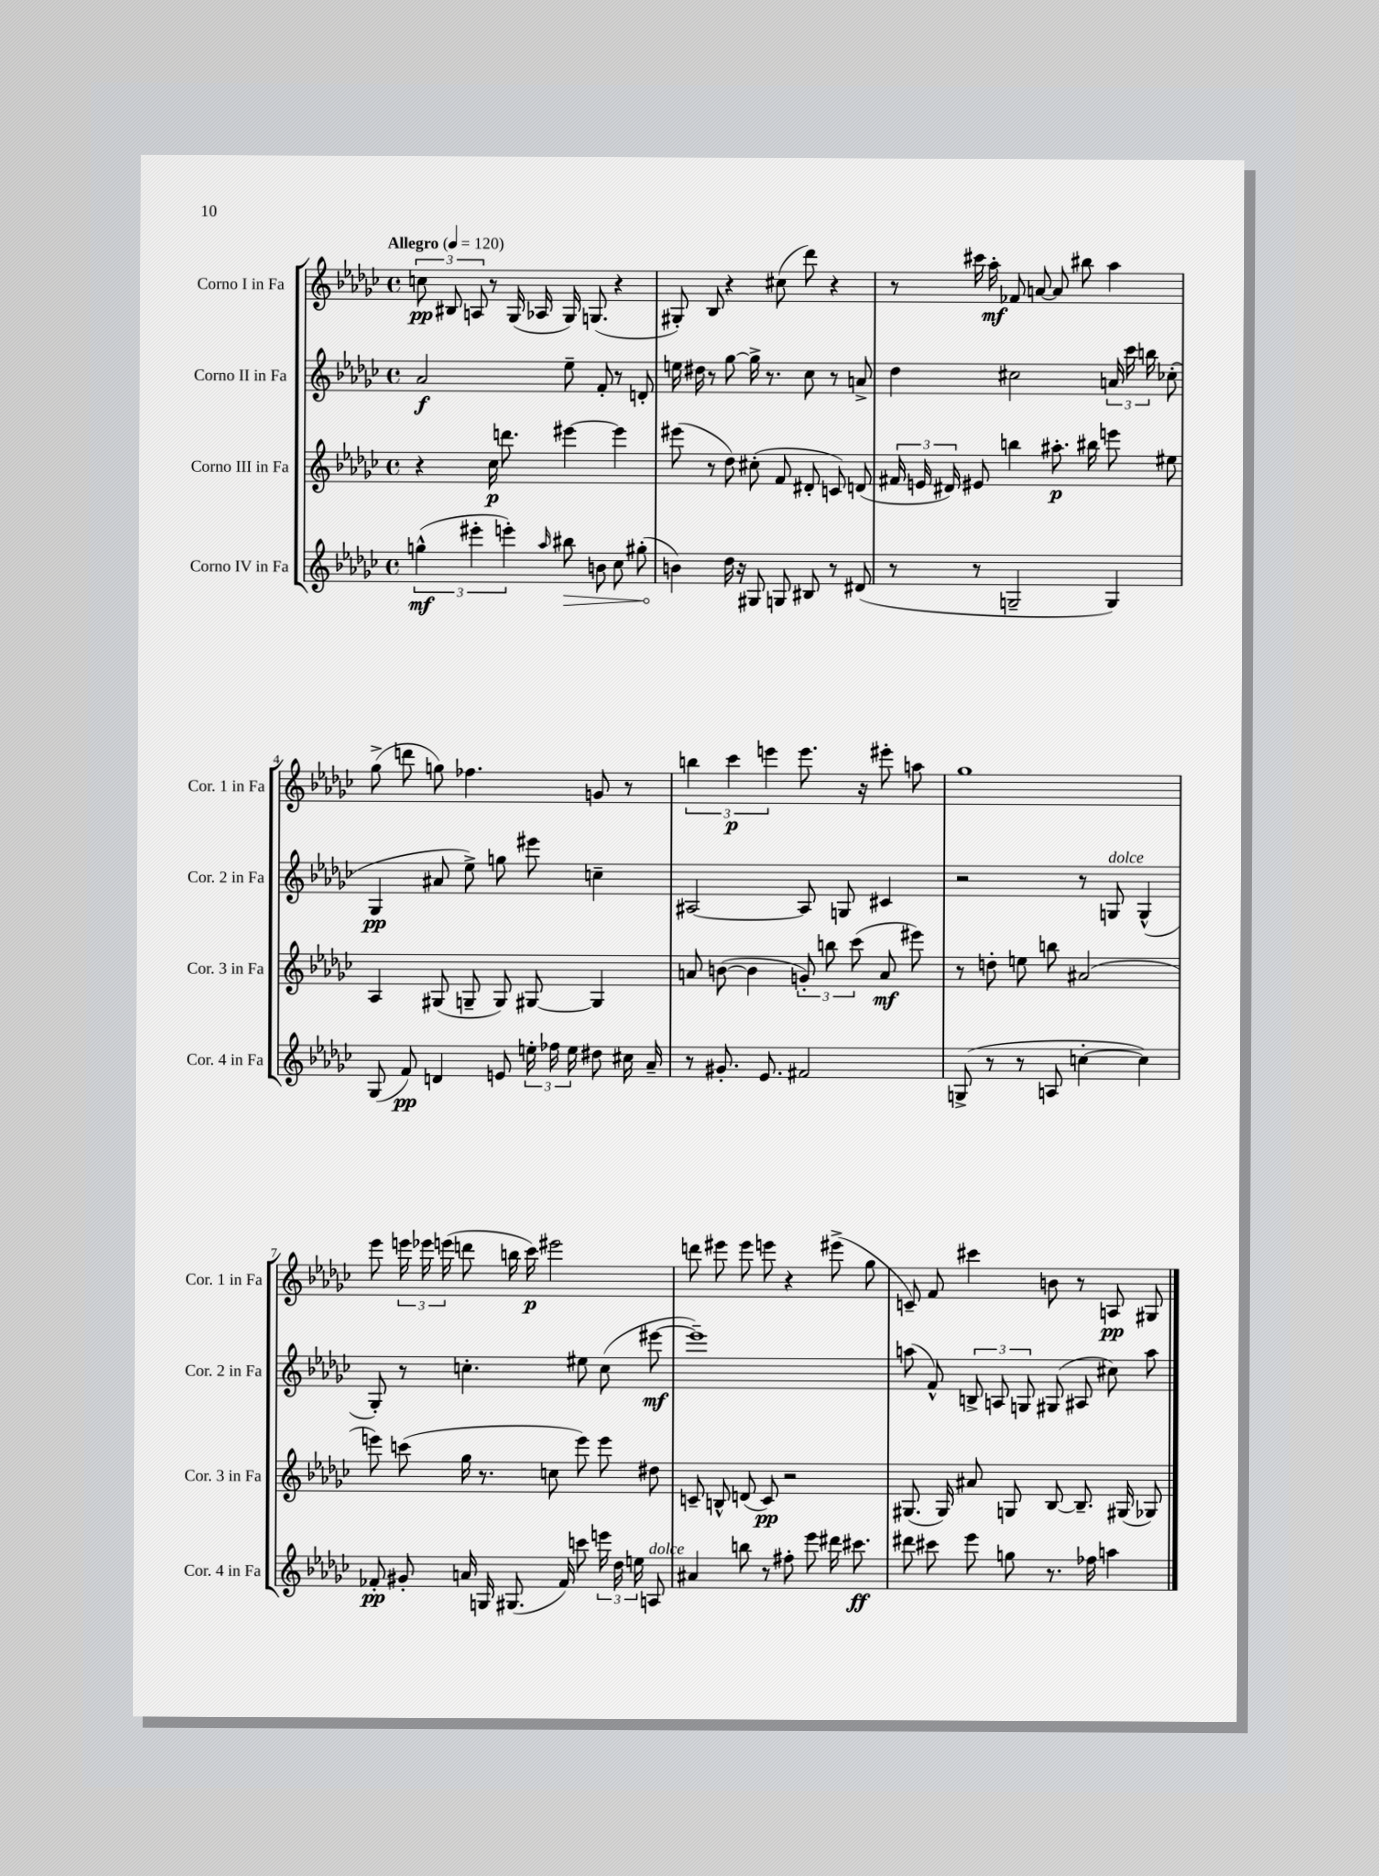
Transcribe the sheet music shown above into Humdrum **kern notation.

**kern	**dynam	**kern	**dynam	**kern	**dynam	**kern	**dynam
*part4	*part4	*part3	*part3	*part2	*part2	*part1	*part1
*staff4	*staff4	*staff3	*staff3	*staff2	*staff2	*staff1	*staff1
*I"Corno IV in Fa	*	*I"Corno III in Fa	*	*I"Corno II in Fa	*	*I"Corno I in Fa	*
*I'Cor. 4 in Fa	*	*I'Cor. 3 in Fa	*	*I'Cor. 2 in Fa	*	*I'Cor. 1 in Fa	*
*clefG2	*	*clefG2	*	*clefG2	*	*clefG2	*
*k[b-e-a-d-g-c-]	*	*k[b-e-a-d-g-c-]	*	*k[b-e-a-d-g-c-]	*	*k[b-e-a-d-g-c-]	*
*M4/4	*	*M4/4	*	*M4/4	*	*M4/4	*
*met(c)	*	*met(c)	*	*met(c)	*	*met(c)	*
*MM120	*	*MM120	*	*MM120	*	*MM120	*
=1	=1	=1	=1	=1	=1	=1	=1
!	!	!	!	!	!	!LO:TX:a:B:t=Allegro	!
(6ggn^^\	mf	4r	.	2a-/	f	12ccn\	pp
.	.	.	.	.	.	12B#X/	.
6eee#X'\	.	.	.	.	.	12An/	.
.	.	16cc-\	p	.	.	8r	.
.	.	8.dddn\	.	.	.	.	.
6eeen'\)	.	.	.	.	.	.	.
.	.	.	.	.	.	(16G-/	.
.	.	.	.	.	.	16A-X/	.
16qqaa-/	.	.	.	.	.	.	.
!	!LO:HP:b	!	!	!	!	!	!
8bb#X\	>	[4eee#X\	.	8ee-~\	.	16G-/)	.
.	.	.	.	.	.	(8.Gn/	.
8bn\	.	.	.	8f'/	.	.	.
8cc-\	.	4eee#\]	.	8r	.	4r	.
(8gg#X'\	.	.	.	8dn'/	.	.	.
=2	=2	=2	=2	=2	=2	=2	=2
4bn\)	.	(8eee#X\	.	16een\	.	8G#X'/)	.
.	.	.	.	16dd#X\	.	.	.
.	.	8r	.	8r	.	8B-/	.
16dd-\	]	8dd-\)	.	[8gg-\	.	4r	.
16r	.	.	.	.	.	.	.
8G#X/	.	(8cc#X'\	.	16gg-^\]	.	.	.
.	.	.	.	8.r	.	.	.
8Gn/	.	8f/	.	.	.	(8cc#X\	.
8B#X/	.	8d#X'/	.	8cc-\	.	8ddd-\)	.
8r	.	8cn/)	.	8r	.	4r	.
(8d#X/	.	(8dn/	.	8an^/	.	.	.
=3	=3	=3	=3	=3	=3	=3	=3
8r	.	24f#X/	.	4dd-\	.	8r	.
.	.	24en/	.	.	.	.	.
.	.	24d#X/)	.	.	.	.	.
8r	.	8e#X/	.	.	.	16ccc#X\	.
.	.	.	.	.	.	16aa-'\	mf
2Gn~/	.	4bbn\	.	2cc#X\	.	8f-X/	.
.	.	.	.	.	.	[8an/	.
.	.	8.aa#X'\	p	.	.	8a/]	.
.	.	.	.	.	.	8bb#X\	.
.	.	16bb#X\	.	.	.	.	.
4G/)	.	8eeen\	.	24an/	.	4aa-\	.
.	.	.	.	24ccc-\	.	.	.
.	.	.	.	24bbn\	.	.	.
.	.	8ee#X\	.	(8cc-X'\	.	.	.
!!LO:LB:g=z
=4	=4	=4	=4	=4	=4	=4	=4
(8G-/	.	4A-/	.	4G-/	pp	(8gg-^\	.
8f/)	pp	.	.	.	.	8dddn\	.
4dn/	.	(8G#X/	.	8a#X/	.	8ggn\)	.
.	.	8Gn~/	.	8ee-^\)	.	4.ff-X\	.
8en/	.	8G/)	.	8ggn\	.	.	.
24een'\	.	[8G#X/	.	8eee#X\	.	.	.
24ff-X\	.	.	.	.	.	.	.
24ee\	.	.	.	.	.	.	.
8dd#X\	.	4G#/]	.	4ccn~\	.	8gn/	.
16cc#X\	.	.	.	.	.	8r	.
16a-~/	.	.	.	.	.	.	.
=5	=5	=5	=5	=5	=5	=5	=5
8r	.	8an/	.	[2A#X/	.	6bbn\	.
8.g#X'/	.	([8bn\	.	.	.	.	.
.	.	.	.	.	.	6ccc-\	p
.	.	4b\]	.	.	.	.	.
8.e-/	.	.	.	.	.	.	.
.	.	.	.	.	.	6eeen\	.
2f#X/	.	12gn'/)	.	8A#/]	.	8.eee\	.
.	.	12bbn\	.	.	.	.	.
.	.	.	.	8Gn/	.	.	.
.	.	(12ccc-\	.	.	.	.	.
.	.	.	.	.	.	16r	.
.	.	8a/	mf	4c#X/	.	8eee#X'\	.
.	.	8eee#X\)	.	.	.	8aan\	.
=6	=6	=6	=6	=6	=6	=6	=6
(8Gn^/	.	8r	.	2r	.	1gg-	.
8r	.	8ddn'\	.	.	.	.	.
8r	.	8een\	.	.	.	.	.
8An/	.	8bbn\	.	.	.	.	.
[4ccn'\	.	(2a#X/	.	8r	.	.	.
!	!	!	!	!LO:TX:a:i:t=dolce	!	!	!
.	.	.	.	8Gn/	.	.	.
4cc\])	.	.	.	(4G^^/	.	.	.
!!LO:LB:g=z
=7	=7	=7	=7	=7	=7	=7	=7
8f-X'/	pp	8eeen\)	.	8G-'/)	.	8eee-\	.
8g#X'/	.	(8cccn\	.	8r	.	24eeen\	.
.	.	.	.	.	.	24eee-X\	.
.	.	.	.	.	.	(24eeen\	.
16an/	.	16gg-\	.	4.ccn'\	.	8dddn\	.
16Gn/	.	8.r	.	.	.	.	.
(8.G#X/	.	.	.	.	.	16bbn\	.
.	.	.	.	.	.	16ccc-\)	p
.	.	8ccn\	.	.	.	2eee#X\	.
16f-/)	.	.	.	.	.	.	.
8cccn\	.	8eee\)	.	8ee#X\	.	.	.
24eeen\	.	8eee\	.	(8cc\	.	.	.
24dd-\	.	.	.	.	.	.	.
24een\	.	.	.	.	.	.	.
!LO:TX:a:i:t=dolce	!	!	!	!	!	!	!
8An/	.	8dd#X\	.	[8eee#X\	mf	.	.
=8	=8	=8	=8	=8	=8	=8	=8
4a#X/	.	8cn~/	.	1eee#~])	.	8dddn\	.
.	.	8Bn^^/	.	.	.	8eee#X\	.
8bbn\	.	(8dn/	.	.	.	8eee#\	.
8r	.	8c/)	pp	.	.	8eeen\	.
8ff#X'\	.	2r	.	.	.	4r	.
8eee-\	.	.	.	.	.	.	.
16ddd#X\	.	.	.	.	.	(8eee#X^\	.
8.ccc#X\	ff	.	.	.	.	.	.
.	.	.	.	.	.	8gg-\	.
=9	=9	=9	=9	=9	=9	=9	=9
8ddd#X\	.	(8.G#X/	.	(8aan\	.	8cn~/)	.
8ccc#X\	.	.	.	8f^^/)	.	8f/	.
.	.	16G#/)	.	.	.	.	.
8eee-\	.	8a#X/	.	12Bn^/	.	4ccc#X\	.
.	.	.	.	12An/	.	.	.
8ggn\	.	8Gn/	.	.	.	.	.
.	.	.	.	12Gn/	.	.	.
8.r	.	[8B-/	.	(8G#X/	.	8bn\	.
.	.	8.B-~/]	.	8A#X/	.	8r	.
16ff-X\	.	.	.	.	.	.	.
4aan\	.	.	.	8cc#X\)	.	8An/	pp
.	.	(16G#X/	.	.	.	.	.
.	.	8G-X/)	.	8aa\	.	8G#X/	.
==	==	==	==	==	==	==	==
*-	*-	*-	*-	*-	*-	*-	*-
